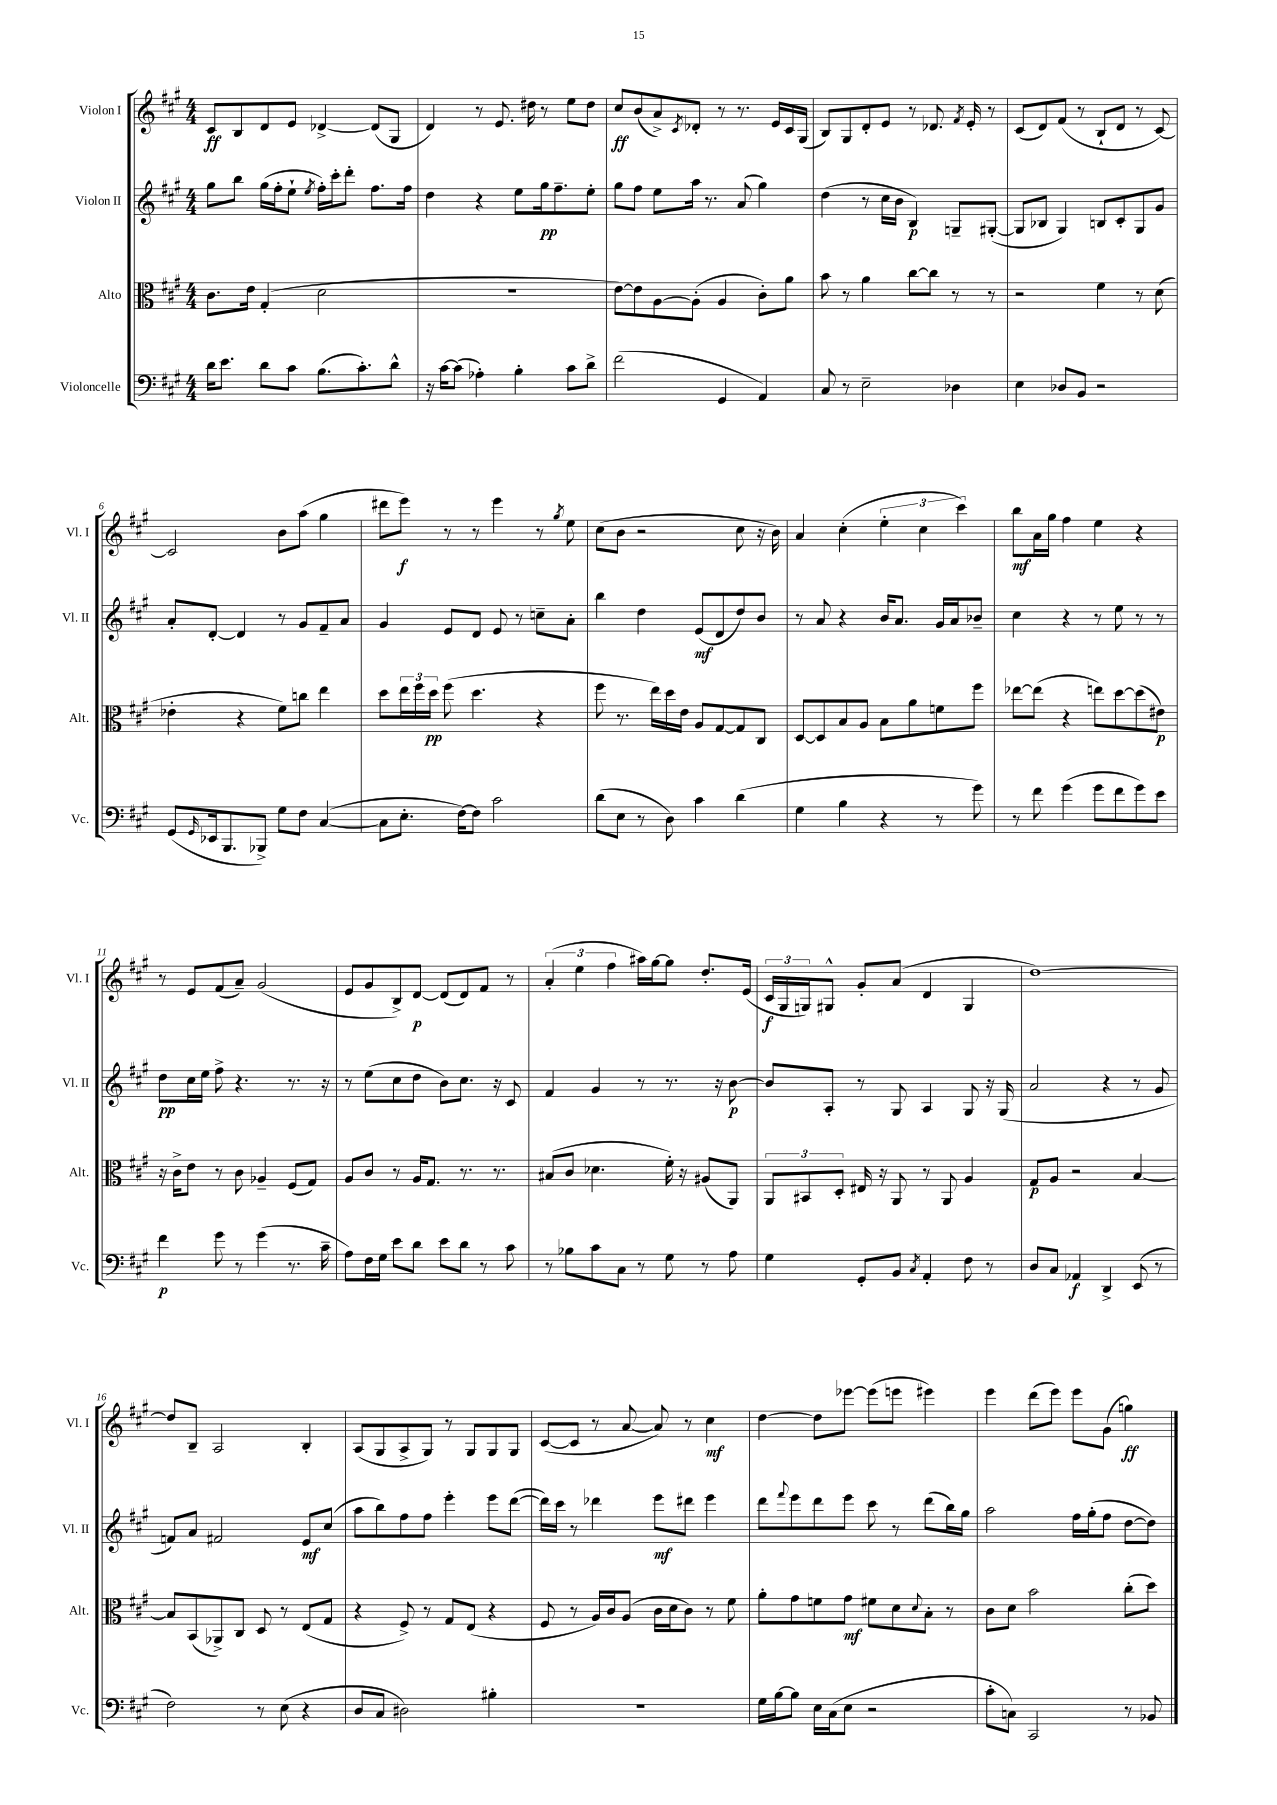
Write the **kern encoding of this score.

**kern	**kern	**kern	**kern
*staff4	*staff3	*staff2	*staff1
*clefF4	*clefC3	*clefG2	*clefG2
*k[f#c#g#]	*k[f#c#g#]	*k[f#c#g#]	*k[f#c#g#]
*M4/4	*M4/4	*M4/4	*M4/4
16d\LK	8.c#\L	8gg#\L	8c#/L
8.e\J	.	.	.
.	.	8bb\J	8B/
.	16e\Jk	.	.
8d\L	(4G#'/	(16gg#\LL	8d/
.	.	16ff#'\J	.
8c#\J	.	8ee`\J	8e/J
.	.	8qee/	.
(8.B\L	2d\	16ff#'\LL)	[4d-^/
.	.	16ccc#'\J	.
.	.	8ddd'\J	.
8.c#'\)	.	.	.
.	.	8.ff#\L	(8d-/]L
8d^^\J	.	.	8G#/J
.	.	16ff#\Jk	.
=	=	=	=
16r	1r	4dd\	4d/)
[16c#\LK	.	.	.
(8c#\]J	.	.	.
4A-'\)	.	4r	8r
.	.	.	8.e/
4B'\	.	8ee\L	.
.	.	.	16dd#\
.	.	16gg#\k	8r
.	.	8.ff#~\	.
8c#\L	.	.	8ee\L
8d^\J	.	8ee'\J	8dd#\J
=	=	=	=
(2f#\	[8e\L)	8gg#\L	8cc#/L
.	8e\]	8ff#\J	(8b/
.	[8A\	8ee\L	8a^/)
.	.	.	8qc#/
.	(8A'\]J	16aa\Jk	8d-'/J
.	.	8.r	.
4GG#/	4A/	.	8r
.	.	(8a/	8.r
4AA/)	8c#'\L)	4gg#\)	.
.	.	.	16e/LL
.	8a\J	.	16c#/
.	.	.	(16G#/JJ
=	=	=	=
8C#/	8b\	(4dd\	8B/L)
8r	8r	.	8G#/
2E~\	4a\	8r	8d'/
.	.	16cc#\LL	8e/J
.	.	16b\JJ	.
.	[8cc#\L	4B/)	8r
.	8cc#\]J	.	8.d-/
4D-\	8r	8G~/L	.
.	.	.	8qf#/
.	.	.	16e'/
.	8r	([8G#'/J	8r
=	=	=	=
4E\	2r	8G#/]L	(8c#/L
.	.	8B-/J	8d/)
8D-/L	.	4G#/)	(8f#/J
8BB/J	.	.	8r
2r	4f#\	8B/L	8B`/L
.	.	8c#'/	8d/J
.	8r	8G#/	8r
.	(8d\	8g#/J	[8c#/)
=	=	=	=
(8GG#/L	4e-'\	8a'/L	2c#/]
16qqGG#/	.	.	.
16EE-/k	.	[8d'/J	.
8.BBB/	.	.	.
.	4r	4d/]	.
8BBB-^/J)	.	.	.
8G#\L	8f#\L)	8r	8b\L
8F#\J	8cc\J	8g#/L	(8aa\J
([4C#/	4ee\	8f#~/	4gg#\
.	.	8a/J	.
=	=	=	=
8C#\]L	8dd\L	4g#/	8ddd#\L
8.E'\J	24ee\L	.	8eee\J)
.	24ff#\	.	.
.	24dd\JJ	.	.
.	(8ff#\	8e/L	8r
[16F#\LK)	.	.	.
8F#\]J	4.dd\	8d/J	8r
2c#\	.	8e/	4eee\
.	.	8r	.
.	4r	8cc~\L	8r
.	.	.	8qgg#/
.	.	8a'\J	8ee\
=	=	=	=
(8d\L	8ff#\	4bb\	(8cc#\L
8E\J	8.r	.	8b\J
8r	.	4dd\	2r
.	16ee\LL)	.	.
8D\)	16dd\	.	.
.	16e\JJ	.	.
4c#\	8A/L	(8e/L	.
.	[8G#/	8d/	.
(4d\	8G#/]	8dd/)	8cc#\
.	8C#/J	8b/J	16r
.	.	.	16b\)
=	=	=	=
4G#\	[8D/L	8r	4a/
.	8D/]	8a/	.
4B\	8B/	4r	(4cc#'\
.	8A/J	.	.
4r	8B\L	16b/LK	6ee'\
.	.	8.a/J	.
.	8a\	.	.
.	.	.	6cc#\
8r	8f\	16g#/LL	.
.	.	16a/J	.
.	.	.	6ccc#\)
8g#\)	8ff#\J	8b-~/J	.
=	=	=	=
8r	[8ee-\L	4cc#\	8bb\L
8f#\	(8ee-\]J	.	16a\L
.	.	.	16gg#\JJ
(4g#\	4r	4r	4ff#\
8g#\L	8ee\L)	8r	4ee\
8f#\	[8dd\	8ee\	.
8g#\)	(8dd\]	8r	4r
8e\J	8e#\J)	8r	.
=	=	=	=
4f#\	16r	8dd\L	8r
.	16c#^\LK	.	.
.	8e\J	16cc#\L	8e/L
.	.	16ee\JJ	.
8g#\	8r	8ff#^\	(8f#/
8r	8c#\	4.r	8a~/J)
(4g#\	4A-~/	.	(2g#/
8.r	(8F#/L	8.r	.
.	8G#/J)	.	.
16c#~\	.	16r	.
=	=	=	=
8A\L)	8A/L	8r	8e/L
16F#\L	8c#/J	(8ee\L	8g#/
16G#\JJ	.	.	.
8e\L	8r	8cc#\	8B^/)
8d\J	16A/LK	8dd\J	[8d/J
.	8.G#/J	.	.
8e\L	.	8b\L)	(8d/]L
8d\J	8.r	8.cc#\J	8d/)
8r	.	.	8f#/J
.	8.r	16r	.
8c#\	.	8c#/	8r
=	=	=	=
8r	(8B#/L	4f#/	(6a'/
8B-\L	8c#/J	.	.
.	.	.	6ee\
8c#\	4.d-\	4g#/	.
.	.	.	6ff#\
8C#\J	.	.	.
8r	.	8r	16aa#\LL)
.	.	.	[16gg#\J
8G#\	16f#'\)	8.r	8gg#\]J
.	16r	.	.
8r	(8A#/L	.	8.dd'/L
.	.	16r	.
8A\	8AA/J)	[8b\	.
.	.	.	(16e/Jk
=	=	=	=
4G#\	12AA/L	8b/]L	24c#/LL
.	.	.	24G#/
.	12BB#/	.	24G/J)
.	.	8A'/J	8G#^^/J
.	12D'/J	.	.
8GG#'/L	16E#/	8r	8g#'/L
.	16r	.	.
8BB/J	8AA/	8G#/	(8a/J
8qC#/	.	.	.
4AA'/	8r	4A/	4d/
.	8AA/	.	.
8F#\	4A/	8G#/	4G#/
8r	.	16r	.
.	.	(16G#/	.
=	=	=	=
8D/L	8G#/L	2a/	[1dd)
8C#/J	8A/J	.	.
4AA-/	2r	.	.
4DD^/	.	4r	.
(8EE/	[4B/	8r	.
8r	.	8g#/	.
=	=	=	=
2F#\)	8B/]L	8f/L)	8dd/]L
.	(8BB/	8a/J	8B~/J
.	8AA-^/)	2f#/	2A/
.	8C#/J	.	.
8r	8D/	.	.
(8E\	8r	.	.
4r	(8E/L	8e/L	4B'/
.	8G#/J	(8cc#/J	.
=	=	=	=
8D/L	4r	8aa\L	(8A/L
8C#/J	.	8bb\)	8G#/
2D#\)	8F#^/)	8ff#\	8A^/
.	8r	8ff#\J	8G#/J)
.	8G#/L	4eee'\	8r
.	(8E/J	.	8G#/L
4B#'\	4r	8eee\L	8G#/
.	.	([8ddd\J	8G#/J
=	=	=	=
1r	8F#/	16ddd\]LL)	([8c#/L
.	.	16ccc#\JJ	.
.	8r	8r	8c#/]J
.	16A/LL)	4ddd-\	8r
.	16c#/J	.	.
.	(8A/J	.	[8a/
.	16c#\LL	8eee\L	8a/])
.	16d\J	.	.
.	8c#\J)	8ddd#\J	8r
.	8r	4eee\	4cc#\
.	8f#\	.	.
=	=	=	=
16G#\LL	8a'\L	8ddd\L	[4dd\
[16B\J	.	.	.
.	.	8qqfff#/	.
8B\]J	8g#\	8eee\	.
16E\LL	8f\	8ddd\	8dd\]L
(16C#\J	.	.	.
8E\J	8g#\J	8eee\J	[8eee-\J
2r	8f#\L	8ccc#\	(8eee-\]L
.	8d\	8r	8eee\J
.	8qqd/	.	.
.	8B'\J	(8ddd\L	4eee#\)
.	8r	16bb\L)	.
.	.	16gg#\JJ	.
=	=	=	=
8c#'\L	8c#\L	2aa\	4eee\
8C\J)	8d\J	.	.
2CC#/	2b\	.	(8ddd\L
.	.	.	8eee\J)
.	.	16ff#\LL	8eee\L
.	.	(16gg#'\J	.
.	.	8ff#\J	(8g#\J
8r	(8cc#'\L	[8dd\L	4gg\)
8BB-/	8dd\J)	8dd\]J)	.
==	==	==	==
*-	*-	*-	*-
